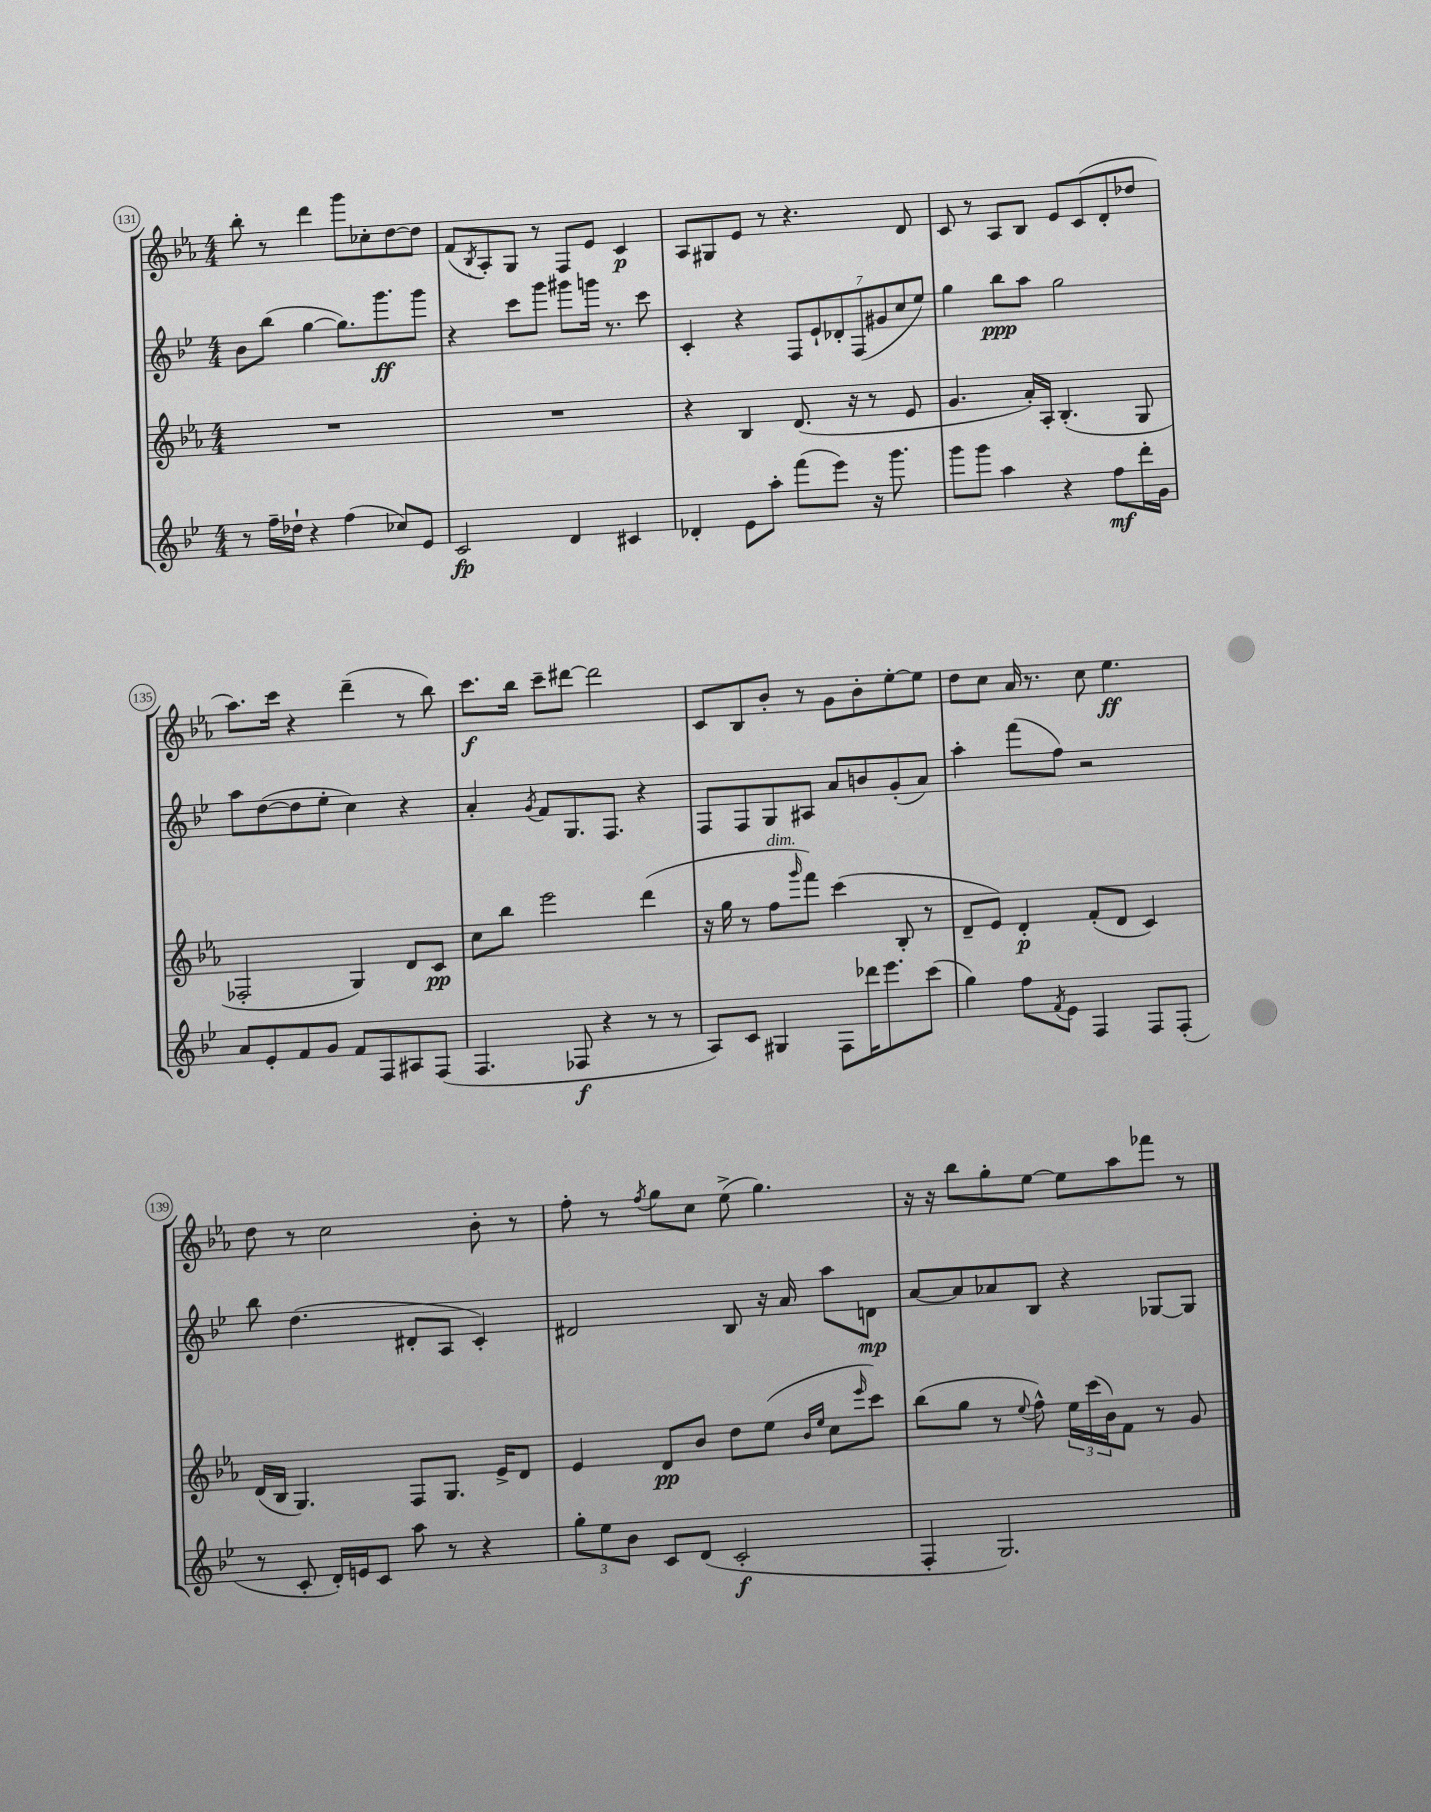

**kern	**kern	**kern	**kern
*staff4	*staff3	*staff2	*staff1
*clefG2	*clefG2	*clefG2	*clefG2
*k[b-e-]	*k[b-e-a-]	*k[b-e-]	*k[b-e-a-]
*M4/4	*M4/4	*M4/4	*M4/4
8r	1r	8b-	8bb-'
16ff~	.	(8bb-	8r
16dd-`	.	.	.
4r	.	[4gg	4ddd
(4ff	.	8.gg])	8ggg
.	.	.	8cc-'
.	.	8.ggg	.
8cc-)	.	.	[8dd
8e-	.	8ggg	8dd]
=	=	=	=
2c	1r	4r	(8f
.	.	.	8qB-
.	.	.	8A-')
.	.	8ccc	8G
.	.	8ggg	8r
4d	.	8ggg#	8F
.	.	16ggg	8e-
.	.	8.r	.
4c#	.	.	4c
.	.	8ccc	.
=	=	=	=
4d-'	4r	4c'	8A-
.	.	.	8G#
8e-	4B-	4r	8e-
8aa'	.	.	8r
(8fff	(8.d	14F	4.r
.	.	14e-`	.
8eee-)	.	.	.
.	.	14d-'	.
.	16r	.	.
.	.	(14F	.
16r	8r	.	.
.	.	14g#	.
8.ggg	.	.	.
.	.	14cc	.
.	8e-	.	8d
.	.	14ee-)	.
=	=	=	=
8ggg	4.g	4gg	8c
8ggg	.	.	8r
4aa	.	8bb-	8A-
.	16a-')	8aa	8B-
.	16A-'	.	.
4r	(4.B-'	2gg	8e-
.	.	.	(8c
8ff	.	.	8d'
16ddd'	8G	.	8dd-
16g	.	.	.
=	=	=	=
8a	2F-'	8aa	8.aa-)
8e-'	.	([8dd	.
.	.	.	16ccc
8f	.	8dd]	4r
8g	.	8ee-'	.
8f	4G)	4cc)	(4ddd~
8F	.	.	.
8A#	8d	4r	8r
(8F	8c	.	8bb-)
=	=	=	=
4.F	8cc	4a'	8.ccc
.	8bb-	.	.
.	.	.	16bb-
.	.	8qg	.
.	2eee-	8f	8ccc~
8F-	.	8.G	[8ddd#
4r	.	.	2ddd#]
.	.	8.F	.
8r	(4ddd	4r	.
8r	.	.	.
=	=	=	=
8A)	16r	8F	8c
.	16gg	.	.
8c	8r	8F	8B-
4G#	8ff	8G	8b-'
.	16qqggg	.	.
.	8fff)	8A#	8r
8F	(4ccc	8a	8g
16ddd-	.	8b	8b-'
8.eee-	.	.	.
.	8B-'	(8g'	[8ee-'
(8ccc	8r	8a)	8ee-]
=	=	=	=
4gg)	8d~	4aa'	8dd
.	8e-)	.	8cc
8ff	4d'	(8fff	16a-
.	.	.	8.r
8qf	.	.	.
8e-	.	8ff)	.
4F	(8f'	2r	8cc
.	8d	.	4.ee-
8F	4c)	.	.
(8F'	.	.	.
=	=	=	=
8r	(16d	8bb-	8dd
.	16B-	.	.
8c'	4.G)	(4.dd	8r
16d')	.	.	2cc
16e	.	.	.
8c	.	.	.
8aa	8F	8d#'	.
8r	8.G	8A	.
4r	.	4c')	8b-'
.	16e-^	.	.
.	8d	.	8r
=	=	=	=
12gg'	4e-	2d#	8ff'
12ee-	.	.	.
.	.	.	8r
12b-	.	.	.
.	.	.	8qff
8c	8d	.	8gg
(8d	8b-	.	8cc
2c'	8dd	8B-	(8ee-^
.	(8ee-	16r	4.gg)
.	.	16a	.
.	16qqb-	.	.
.	16qqee-	.	.
.	8cc	8aa	.
.	16qqeee-	.	.
.	8ccc)	8d	.
=	=	=	=
4F'	(8bb-	[8a	16r
.	.	.	16r
.	8gg	8a]	8bb-
2.G)	8r	8a-	8gg'
.	8qqee-	.	.
.	8ff^^)	8B-	[8ee-
.	24ee-	4r	8ee-]
.	(24ccc	.	.
.	24b-)	.	.
.	8f	.	8aa-
.	8r	[8G-	8fff-
.	8g	8G-]	8r
==	==	==	==
*-	*-	*-	*-
